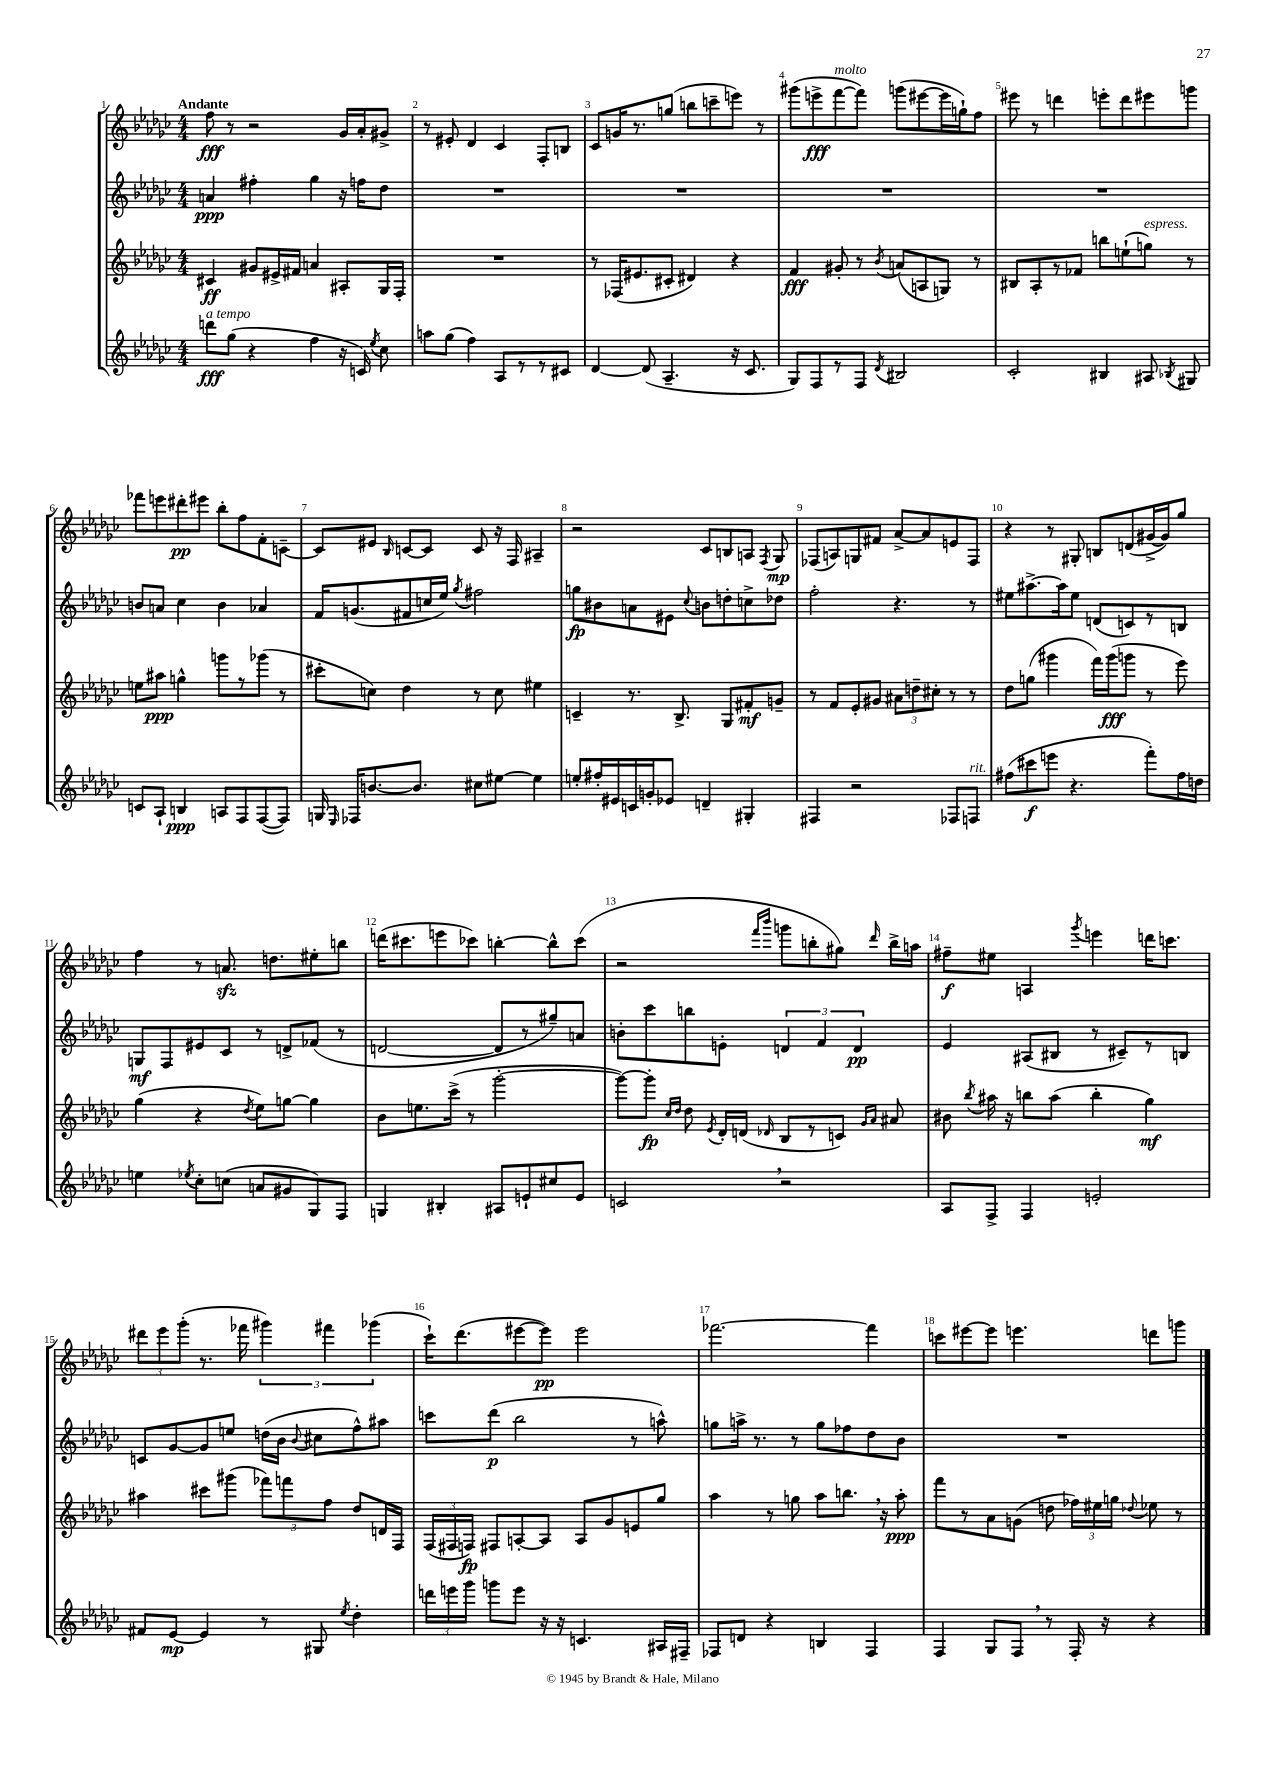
<<
\new StaffGroup <<
\new Staff = "s0" {
    \clef treble \key ges \major \numericTimeSignature \time 4/4 \tempo "Andante"
    \autoBeamOff f''8\fff r8 r2 ges'16[ aes'16-. gis'8]-> |
    r8 eis'8-. des'4 ces'4 f8[-. b8] |
    ces'8[ g'16 r8. g''8]( b''8[ c'''8-- e'''8]) r8 |
    gis'''8[( e'''8->\fff f'''8~^\markup { \italic "molto" } f'''8]) g'''8[( eis'''8~ eis'''16 g''16-!) f''8] |
    eis'''8 r8 d'''4 e'''8[-. d'''8 eis'''8 g'''8] |
    fes'''8[ e'''8 dis'''8-.\pp eis'''8] bes''8[-. f''8 f'8-. c'8]~-- |
    c'8[ eis'8] \grace { bes16 } c'8[~ c'8] c'8 r16 f16 ais4-- |
    r2 ces'8[ b8 a8] \acciaccatura { f8 } ges8\mp |
    fes8[( a8) g8 fis'8] aes'8[~-> aes'8 e'8 fes8] |
    r4 r8 gis8-. b8[ d'8( gis'16~-> gis'16) ges''8] |
    f''4 r8 a'8.\sfz d''8.[ eis''8-. b''8] |
    d'''16[( cis'''8. e'''8 ces'''8]) b''4~-. b''8[-^ ces'''8]( |
    r2 \grace { f'''16[ bes'''16] } g'''8[ b''8-. gis''8]) \grace { des'''16 } b''16[-> a''16] |
    fis''8[--\f eis''8] a4 \acciaccatura { ges'''8 } e'''4 d'''16[ c'''8.] |
    \tuplet 3/2 { dis'''8[ ees'''8 ges'''8]-.( } r8. fes'''16 \tuplet 3/2 { gis'''4) fis'''4 ges'''4( } |
    ces'''16[-!) des'''8.( eis'''8~ eis'''8]\pp) eis'''2 |
    fes'''2.~ fes'''4 |
    c'''8[ eis'''8~ eis'''8] e'''4. d'''8[ g'''8] \bar "|." |
}
\new Staff = "s1" {
    \clef treble \key ges \major \numericTimeSignature \time 4/4
    \autoBeamOff a'4\ppp fis''4-. ges''4 r16 f''16[ des''8] |
    R1 |
    R1 |
    R1 |
    R1 |
    b'8[ a'8] ces''4 b'4 aes'4 |
    f'16[ g'8.( fis'8 c''16 ees''16]) \acciaccatura { ges''8 } fis''2 |
    g''8[\fp bis'8 a'8 eis'8] \appoggiatura { ces''8 } b'8[ d''8-. c''8-> des''8] |
    f''2-. r4. r8 |
    eis''8[ ais''8.~-> ais''16 eis''8] d'8[( c'8) r8 b8] |
    g8[\mf f8 eis'8 ces'8] r8 d'8[-> fes'8]( r8 |
    d'2~ d'8[ r8 gis''8--) a'8] |
    b'8[-. ces'''8 b''8 e'8]-. \tuplet 3/2 { d'4 f'4 d'4\pp } |
    ees'4 ais8[( bis8] r8 cis'8[--) r8 b8] |
    c'8[ ges'8~ ges'8 e''8] d''16[( bes'16] \appoggiatura { bes'8 } cis''8[ f''8-^) ais''8] |
    c'''8[ des'''8]\p( bes''2 r8 a''8-^) |
    g''8[ a''16]-> r8. r8 g''8[ fes''8 des''8 bes'8] |
    R1 \bar "|." |
}
\new Staff = "s2" {
    \clef treble \key ges \major \numericTimeSignature \time 4/4
    \autoBeamOff cis'4\ff gis'8[ eis'16-> fis'16] a'4 ais8[-. ges16 f16]-. |
    R1 |
    r8 fes16[( eis'8. cis'8]-. dis'4) r4 |
    f'4\fff gis'8-. r8 \acciaccatura { bes'8 } a'8[( a8 g8]) r8 |
    bis8[ aes8-. r8 fes'8] b''8[ e''8-!( g''8]^\markup { \italic "espress." }) r8 |
    e''8[ ais''8]\ppp g''4-^ g'''8[ r8 ges'''8]( r8 |
    cis'''8[-. c''8]) des''4 r8 c''8 eis''4 |
    c'4-- r8. bes8.-> ges8[ fis'8-.\mf g'8]-- |
    r8 f'8[ ees'8-. gis'8] \tuplet 3/2 { ais'8[ d''8-- cis''8]-. } r8 r8 |
    des''8[ g''8]( gis'''4 f'''16[) gis'''16\fff( g'''8] r8 ees'''8) |
    ges''4( r4 \acciaccatura { des''8 } ees''8[) g''8]~ g''4 |
    bes'8[ e''8. ces'''16]->( r8 ges'''2~-. |
    ges'''8[~) ges'''8]-.\fp \grace { ces''16[ des''16] } des''8 \acciaccatura { ees'8 } des'16[-. d'16]( \grace { des'16 } bes8[ r8 c'8]) \grace { ges'16[ aes'16] } ais'8 |
    bis'8 \acciaccatura { bes''8 } ais''16 r16 b''8[ ais''8]( b''4-. ges''4\mf) |
    ais''4 cis'''8[ gis'''8]( \tuplet 3/2 { fes'''8[) f'''8 f''8] } des''8[ d'16 f16] |
    \tuplet 3/2 { f16[( fis16 f16]\fp) } fis8[ a8~-. a8] a8[ ges'8 e'8 ges''8] |
    aes''4 r8 g''8 aes''8[ b''8.] \breathe r16 aes''8-.\ppp |
    f'''8[ r8 aes'8 g'8]( d''8 \tuplet 3/2 { fes''16[) eis''16 g''16] } \appoggiatura { des''8 } ees''8 r8 \bar "|." |
}
\new Staff = "s3" {
    \clef treble \key ges \major \numericTimeSignature \time 4/4
    \autoBeamOff d'''8[\fff^\markup { \italic "a tempo" } ges''8]( r4 f''4 r16 c'16) \acciaccatura { ees''8 } ces''8 |
    a''8[ ges''8]( f''4) aes8[ r8 r8 cis'8] |
    des'4~ des'8( aes4.-- r16 ces'8. |
    ges8[) f8 r8 f8] \acciaccatura { des'8 } bis2 |
    ces'2-. bis4 ais8 \acciaccatura { bes8 } gis8 |
    c'8[ aes8]-! b4\ppp a8[ f8 f8~( f8]) |
    g16 \grace { ees16 } fes16[ b'8.~ b'8.] cis''8[ eis''8]~ eis''4 |
    e''8[-. fis''16-. eis'16 c'16 g'16-. ees'8] d'4-- gis4-. |
    fis4 r2 fes8[ f8]^\markup { \italic "rit." } |
    fis''8[( cis'''8\f e'''8] r4. f'''8[-.) fis''16 d''16] |
    e''4 \acciaccatura { ees''8 } ces''8[-. c''8]( a'8[ gis'8 ges8) f8] |
    g4 bis4-. ais8[ e'8-! cis''8 e'8] |
    c'2 \breathe r2 |
    aes8[ f8]-> f4 e'2-. |
    fis'8[ ees'8]~\mp ees'4 r8 gis8 \acciaccatura { ees''8 } des''4-. |
    \tuplet 3/2 { d'''16[ e'''16 ges'''16] } g'''8[ e'''8] r16 r16 c'4. ais16[ fis16]-- |
    fes8[ d'8] r4 b4 fes4 |
    f4 ges8[ f8] \breathe r8 f16-. r16 r4 \bar "|." |
}
>>
>>
\layout { \context { \Score \override BarNumber.break-visibility = ##(#f #t #t) barNumberVisibility = #all-bar-numbers-visible } }
